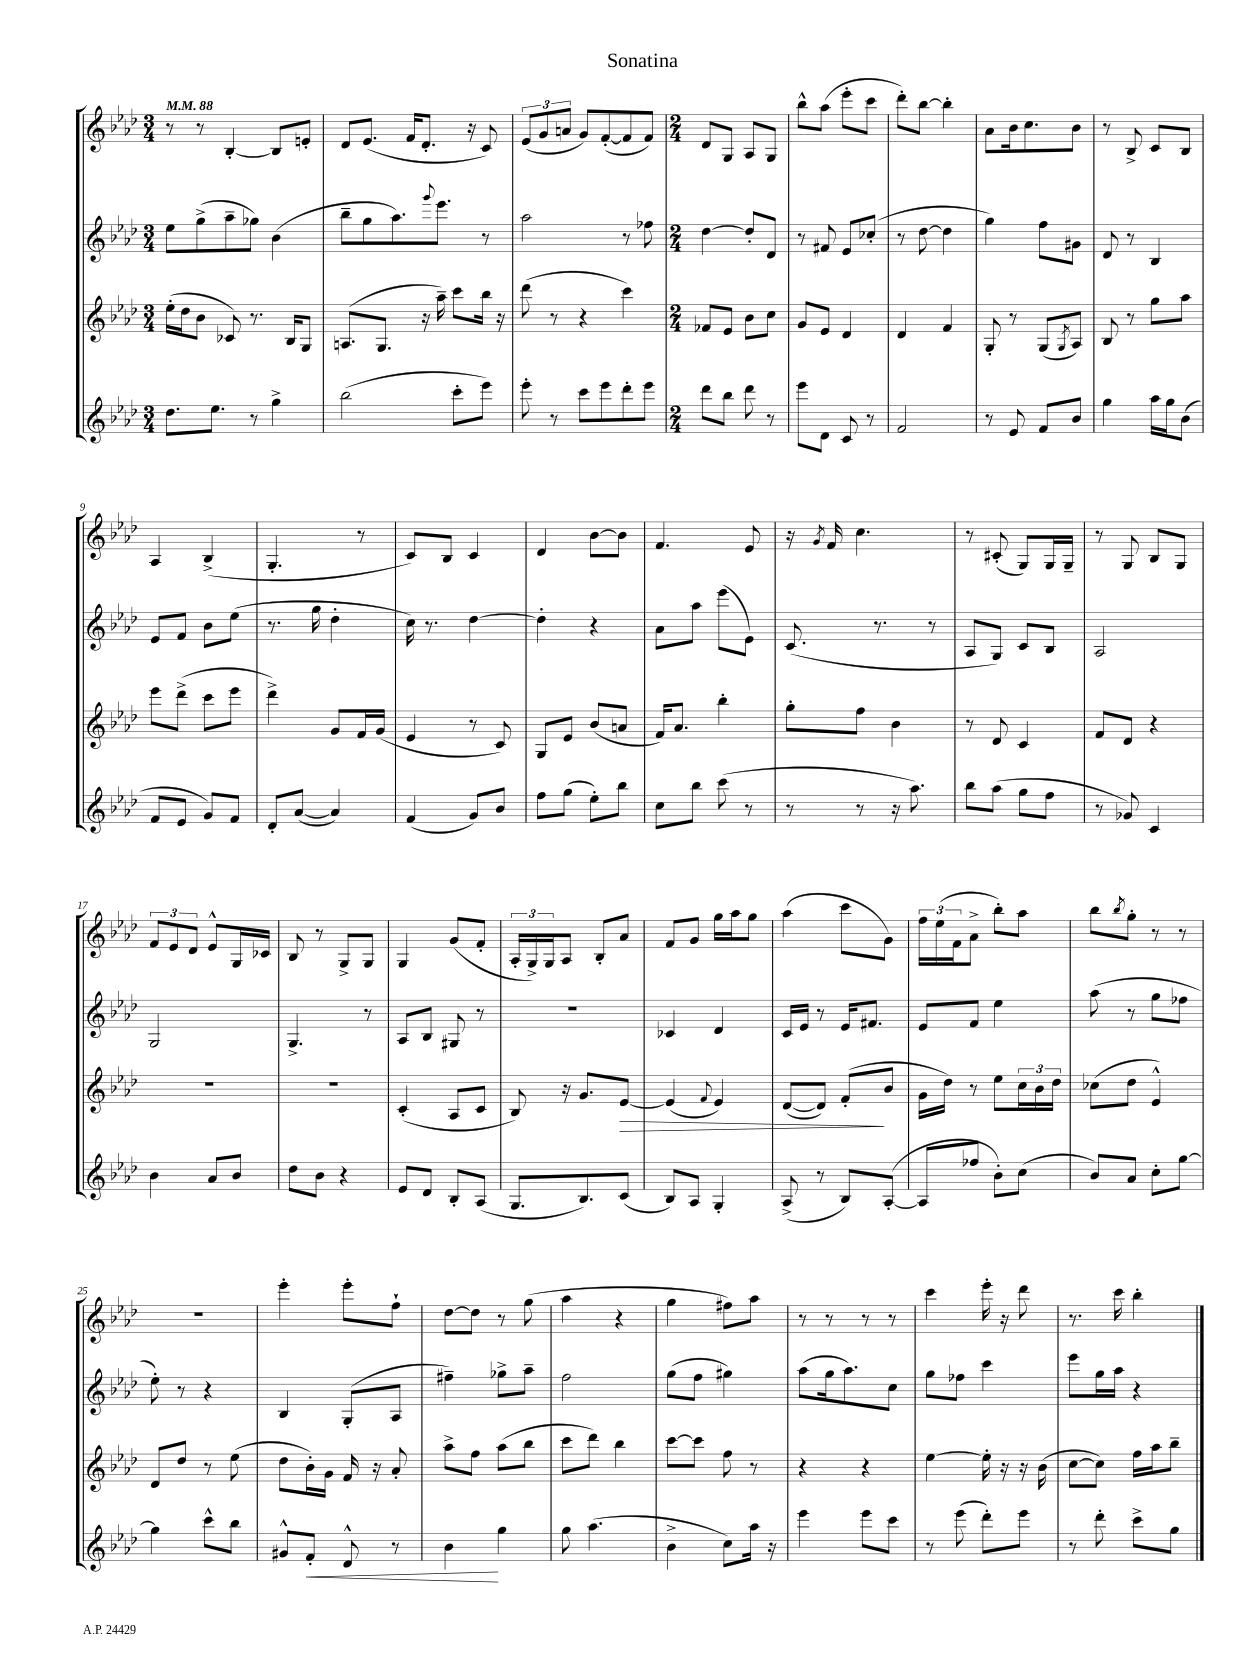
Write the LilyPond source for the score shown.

\header { title = "Sonatina" }
<<
\new StaffGroup <<
\new Staff = "s0" {
    \clef treble \key aes \major \numericTimeSignature \time 3/4 \tempo 4 = 88
    r8 r8 bes4~-. bes8 e'8-. |
    des'8 ees'8.( f'16 des'8.-. r16 c'8) |
    \tuplet 3/2 { ees'8( g'8 a'8 } g'8) f'8~-.( f'8 f'8) |
    \numericTimeSignature \time 2/4 des'8 g8 aes8 g8 |
    bes''8-^ aes''8( ees'''8-. c'''8 |
    des'''8-.) bes''8~ bes''4-. |
    aes'8 bes'16 c''8. bes'8 |
    r8 bes8-> c'8 bes8 |
    aes4 bes4->( |
    g4.-. r8 |
    c'8) bes8 c'4 |
    des'4 bes'8~ bes'8 |
    f'4. ees'8 |
    r16 \acciaccatura { g'8 } f'16 c''4. |
    r8 cis'8-.( g8) g16 g16-- |
    r8 g8 bes8 g8 |
    \tuplet 3/2 { f'8 ees'8 des'8 } ees'8-^ g16 ces'16 |
    bes8 r8 g8-> g8 |
    g4 g'8( f'8-. |
    \tuplet 3/2 { aes16-. g16->) g16 } aes8 bes8-. aes'8 |
    f'8 g'8 g''16 aes''16 g''8 |
    aes''4( c'''8 g'8) |
    \tuplet 3/2 { f''16 ees''16( f'16 } aes'8-> bes''8-.) aes''8 |
    bes''8 \acciaccatura { bes''8 } g''8-. r8 r8 |
    R2 |
    ees'''4-. ees'''8-. f''8-! |
    des''8~ des''8 r8 g''8( |
    aes''4 r4 |
    g''4 fis''8) aes''8 |
    r8 r8 r8 r8 |
    c'''4 ees'''16-. r16 des'''8 |
    r8. c'''16 bes''4-. \bar "|." |
}
\new Staff = "s1" {
    \clef treble \key aes \major \numericTimeSignature \time 3/4
    ees''8 g''8->( aes''8-- ges''8) bes'4( |
    bes''8-- g''8 aes''8.) \appoggiatura { g'''8 } ees'''8. r8 |
    aes''2 r8 fes''8 |
    \numericTimeSignature \time 2/4 des''4~ des''8-. des'8 |
    r8 fis'8 ees'8 ces''8-.( |
    r8 des''8~ des''4 |
    g''4) f''8 gis'8 |
    des'8 r8 bes4 |
    ees'8 f'8 bes'8 ees''8( |
    r8. g''16 des''4-. |
    c''16) r8. des''4~ |
    des''4-. r4 |
    aes'8 aes''8 ees'''8( ees'8) |
    c'8.( r8. r8 |
    aes8 g8) c'8 bes8 |
    aes2 |
    g2 |
    g4.-> r8 |
    aes8 bes8 gis8 r8 |
    r2 |
    ces'4 des'4 |
    c'16 ees'16 r8 ees'16 fis'8. |
    ees'8 f'8 ees''4 |
    aes''8( r8 g''8 fes''8 |
    ees''8-.) r8 r4 |
    bes4 g8-.( aes8 |
    fis''4--) ges''8-> aes''8-- |
    f''2 |
    g''8( f''8 gis''4) |
    aes''8( g''16 aes''8.) c''8 |
    g''8 fes''8 c'''4 |
    ees'''8 g''16 aes''16 r4 \bar "|." |
}
\new Staff = "s2" {
    \clef treble \key aes \major \numericTimeSignature \time 3/4
    ees''16-.( des''16 bes'8 ces'8) r8. bes16 g8 |
    a8.( g8. r16 aes''16--) c'''8 bes''16 r16 |
    des'''8( r8 r4 c'''4) |
    \numericTimeSignature \time 2/4 fes'8 ees'8 bes'8 c''8 |
    g'8 ees'8 des'4 |
    des'4 f'4 |
    g8-. r8 g8( \acciaccatura { g8 } aes8) |
    bes8 r8 g''8 aes''8 |
    ees'''8 des'''8->( c'''8 ees'''8 |
    des'''4->) g'8 f'16 g'16( |
    ees'4 r8 c'8) |
    g8 ees'8 bes'8( a'8 |
    f'16) aes'8. bes''4-. |
    g''8-. f''8 bes'4 |
    r8 des'8 c'4 |
    f'8 des'8 r4 |
    R2 |
    R2 |
    c'4-.( aes8 c'8 |
    bes8) r16 g'8. ees'8~\> |
    ees'4( \appoggiatura { f'8 } ees'4) |
    des'8~( des'8) f'8-.\!( bes'8 |
    g'16 des''16) r8 ees''8 \tuplet 3/2 { c''16 bes'16 des''16 } |
    ces''8( des''8 ees'4-^) |
    des'8 des''8 r8 ees''8( |
    des''8 bes'16-.) g'16 f'16 r16 aes'8-. |
    aes''8-> f''8 aes''8( bes''8 |
    c'''8 des'''8) bes''4 |
    c'''8~ c'''8 f''8 r8 |
    r4 r4 |
    ees''4~ ees''16-. r16 r16 bes'16( |
    c''8~ c''8) f''16 aes''16 bes''8-- \bar "|." |
}
\new Staff = "s3" {
    \clef treble \key aes \major \numericTimeSignature \time 3/4
    des''8. ees''8. r8 g''4-> |
    bes''2( c'''8-. ees'''8) |
    ees'''8-. r8 c'''8 ees'''8 des'''8-. ees'''8 |
    \numericTimeSignature \time 2/4 des'''8 bes''8 des'''8 r8 |
    ees'''8 des'8 c'8 r8 |
    f'2 |
    r8 ees'8 f'8 bes'8 |
    g''4 aes''16 g''16 bes'8( |
    f'8 ees'8 g'8) f'8 |
    des'8-. aes'8~( aes'4) |
    f'4( g'8) bes'8 |
    f''8 g''8( ees''8-.) bes''8 |
    c''8 bes''8 c'''8( r8 |
    r8 r8 r16 aes''8.) |
    bes''8 aes''8( g''8 f''8 |
    r8 ges'8) c'4 |
    bes'4 aes'8 bes'8 |
    des''8 bes'8 r4 |
    ees'8 des'8 bes8-. aes8( |
    g8. bes8.) c'8( |
    bes8) aes8 g4-. |
    aes8->( r8 bes8) aes8~-.( |
    aes8 fes''8 bes'8-.) c''8( |
    bes'8) aes'8 c''8-. g''8~ |
    g''4 c'''8-^ bes''8 |
    gis'8-^ f'8-.\< des'8-^ r8 |
    bes'4\! g''4 |
    g''8 aes''4.( |
    bes'4-> c''8) aes''16 r16 |
    ees'''4 ees'''8 c'''8 |
    r8 ees'''8( des'''8-.) ees'''8 |
    r8 des'''8-. c'''8-> g''8 \bar "|." |
}
>>
>>
